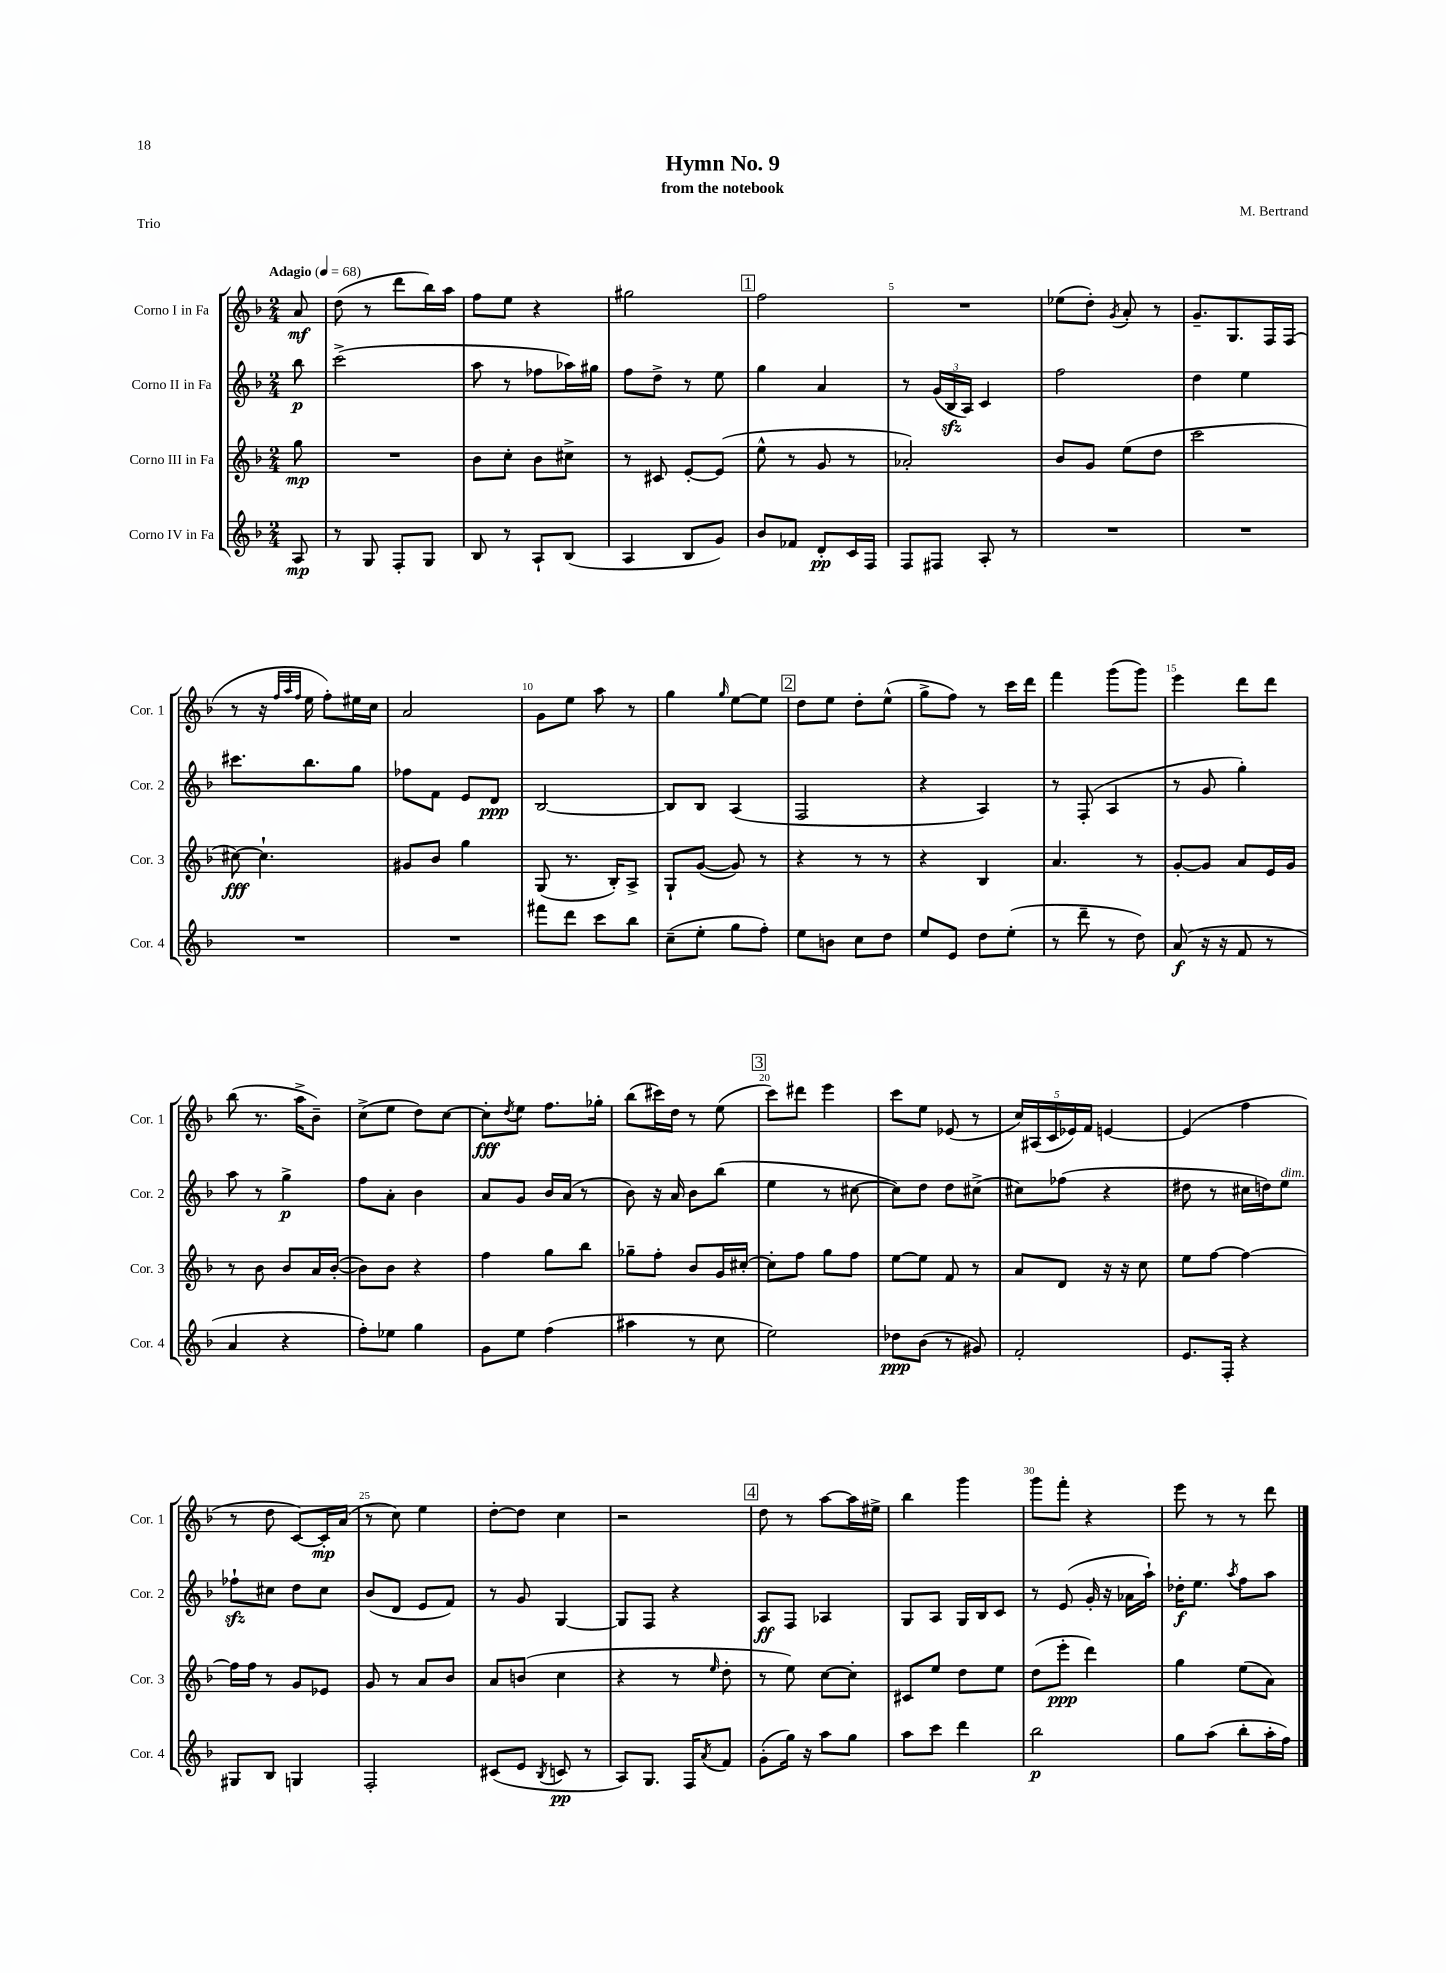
\header { title = "Hymn No. 9" composer = "M. Bertrand" subtitle = "from the notebook" piece = "Trio" }
<<
\new StaffGroup <<
\new Staff = "s0" \with { instrumentName = "Corno I in Fa" shortInstrumentName = "Cor. 1" } {
    \clef treble \key f \major \numericTimeSignature \time 2/4 \partial 8 \tempo "Adagio" 4 = 68
    a'8\mf |
    d''8( r8 d'''8 bes''16) a''16 |
    f''8 e''8 r4 |
    gis''2 |
    \mark \markup { \box "1" } f''2 |
    R2 |
    ees''8( d''8-.) \acciaccatura { g'8 } a'8-. r8 |
    g'8.-- g8. f16 f16( |
    r8 r16 \grace { f''32 a''32 f''32 } e''16 f''8-.) eis''16 c''16 |
    a'2 |
    g'8 e''8 a''8 r8 |
    g''4 \grace { g''16 } e''8~ e''8 |
    \mark \markup { \box "2" } d''8 e''8 d''8-. e''8-^( |
    g''8-> f''8) r8 c'''16 d'''16 |
    f'''4 g'''8( g'''8) |
    e'''4 d'''8 d'''8 |
    bes''8( r8. a''16-> bes'8--) |
    c''8->( e''8 d''8) c''8~ |
    c''8-.\fff \acciaccatura { d''8 } e''8 f''8. ges''16-. |
    bes''8( cis'''16) d''16 r8 e''8( |
    \mark \markup { \box "3" } c'''8) dis'''8 e'''4 |
    c'''8 e''8 ees'8( r8 |
    \tuplet 5/4 { c''16) ais16( c'16 ees'16) f'16 } e'4~ |
    e'4( f''4 |
    r8 d''8 c'8~) c'16-.\mp a'16( |
    r8 c''8) e''4 |
    d''8~-. d''8 c''4 |
    r2 |
    \mark \markup { \box "4" } d''8 r8 a''8~ a''16 eis''16-> |
    bes''4 g'''4 |
    g'''8 f'''8-. r4 |
    e'''8 r8 r8 d'''8 \bar "|." |
}
\new Staff = "s1" \with { instrumentName = "Corno II in Fa" shortInstrumentName = "Cor. 2" } {
    \clef treble \key f \major \numericTimeSignature \time 2/4 \partial 8
    bes''8\p |
    c'''2->( |
    a''8 r8 fes''8 aes''16) gis''16 |
    f''8 d''8-> r8 e''8 |
    \mark \markup { \box "1" } g''4 a'4 |
    r8 \tuplet 3/2 { g'16( bes16\sfz a16) } c'4 |
    f''2 |
    d''4 e''4 |
    cis'''8. bes''8. g''8 |
    fes''8 f'8 e'8 d'8\ppp |
    bes2~ |
    bes8 bes8 a4( |
    \mark \markup { \box "2" } f2 |
    r4 a4) |
    r8 f8-.( a4 |
    r8 g'8 g''4-.) |
    a''8 r8 g''4->\p |
    f''8 a'8-. bes'4 |
    a'8 g'8 bes'16 a'16( r8 |
    bes'8) r16 a'16 bes'8 bes''8( |
    \mark \markup { \box "3" } e''4 r8 cis''8~ |
    cis''8) d''8 d''8 cis''8->( |
    cis''8) fes''8( r4 |
    dis''8 r8 cis''16 d''16) e''8^\markup { \italic "dim." } |
    fes''8-!\sfz cis''8 d''8 cis''8 |
    bes'8( d'8 e'8 f'8) |
    r8 g'8 g4~ |
    g8 f8 r4 |
    \mark \markup { \box "4" } a8\ff f8 aes4 |
    g8 a8 g16 bes16 c'8 |
    r8 e'8( g'16-. r16 aes'16 a''16-!) |
    des''16-.\f e''8. \acciaccatura { a''8 } f''8 a''8 \bar "|." |
}
\new Staff = "s2" \with { instrumentName = "Corno III in Fa" shortInstrumentName = "Cor. 3" } {
    \clef treble \key f \major \numericTimeSignature \time 2/4 \partial 8
    g''8\mp |
    R2 |
    bes'8 c''8-. bes'8 cis''8-> |
    r8 cis'8 e'8~-. e'8( |
    \mark \markup { \box "1" } e''8-^ r8 g'8 r8 |
    aes'2-.) |
    bes'8 g'8 e''8( d''8 |
    c'''2 |
    cis''8~\fff) cis''4.-! |
    gis'8 bes'8 g''4 |
    g8( r8. bes16-.) a8-> |
    g8-! g'8~( g'8) r8 |
    \mark \markup { \box "2" } r4 r8 r8 |
    r4 bes4 |
    a'4. r8 |
    g'8~-. g'8 a'8 e'16 g'16 |
    r8 bes'8 bes'8 a'16 bes'16~-.( |
    bes'8) bes'8 r4 |
    f''4 g''8 bes''8 |
    ges''8-- f''8-. bes'8 g'16 cis''16~-. |
    \mark \markup { \box "3" } cis''8-. f''8 g''8 f''8 |
    e''8~ e''8 f'8 r8 |
    a'8 d'8 r16 r16 c''8 |
    e''8 f''8~ f''4~ |
    f''16 f''16 r8 g'8 ees'8 |
    g'8 r8 a'8 bes'8 |
    a'8 b'8( c''4 |
    r4 r8 \grace { e''16 } d''8-. |
    \mark \markup { \box "4" } r8 e''8) c''8~ c''8-. |
    cis'8 e''8 d''8 e''8 |
    d''8( e'''8-.\ppp d'''4) |
    g''4 e''8( a'8) \bar "|." |
}
\new Staff = "s3" \with { instrumentName = "Corno IV in Fa" shortInstrumentName = "Cor. 4" } {
    \clef treble \key f \major \numericTimeSignature \time 2/4 \partial 8
    a8\mp |
    r8 g8 f8-. g8 |
    bes8 r8 a8-! bes8( |
    a4 bes8 g'8) |
    \mark \markup { \box "1" } bes'8 fes'8 d'8-.\pp c'16 f16 |
    f8 fis8 a8-. r8 |
    R2 |
    R2 |
    R2 |
    R2 |
    fis'''8 d'''8 c'''8 bes''8 |
    c''8--( e''8-. g''8 f''8-.) |
    \mark \markup { \box "2" } e''8 b'8 c''8 d''8 |
    e''8 e'8 d''8 e''8-.( |
    r8 d'''8-- r8 d''8) |
    a'8\f( r16 r16 f'8 r8 |
    a'4 r4 |
    f''8-.) ees''8 g''4 |
    g'8 e''8 f''4( |
    ais''4 r8 c''8 |
    \mark \markup { \box "3" } e''2) |
    des''8\ppp bes'8( r8 gis'8) |
    f'2-. |
    e'8. f16-. r4 |
    gis8 bes8 g4 |
    f2-. |
    cis'8( e'8 \acciaccatura { bes8 } c'8\pp r8 |
    a8) g8. f16 \acciaccatura { a'8 } f'8 |
    \mark \markup { \box "4" } g'8-.( g''16) r16 a''8 g''8 |
    a''8 c'''8 d'''4 |
    bes''2\p |
    g''8 a''8( bes''8-. a''16-. f''16) \bar "|." |
}
>>
>>
\layout { \context { \Score \override BarNumber.break-visibility = ##(#f #t #t) barNumberVisibility = #(every-nth-bar-number-visible 5) } }
